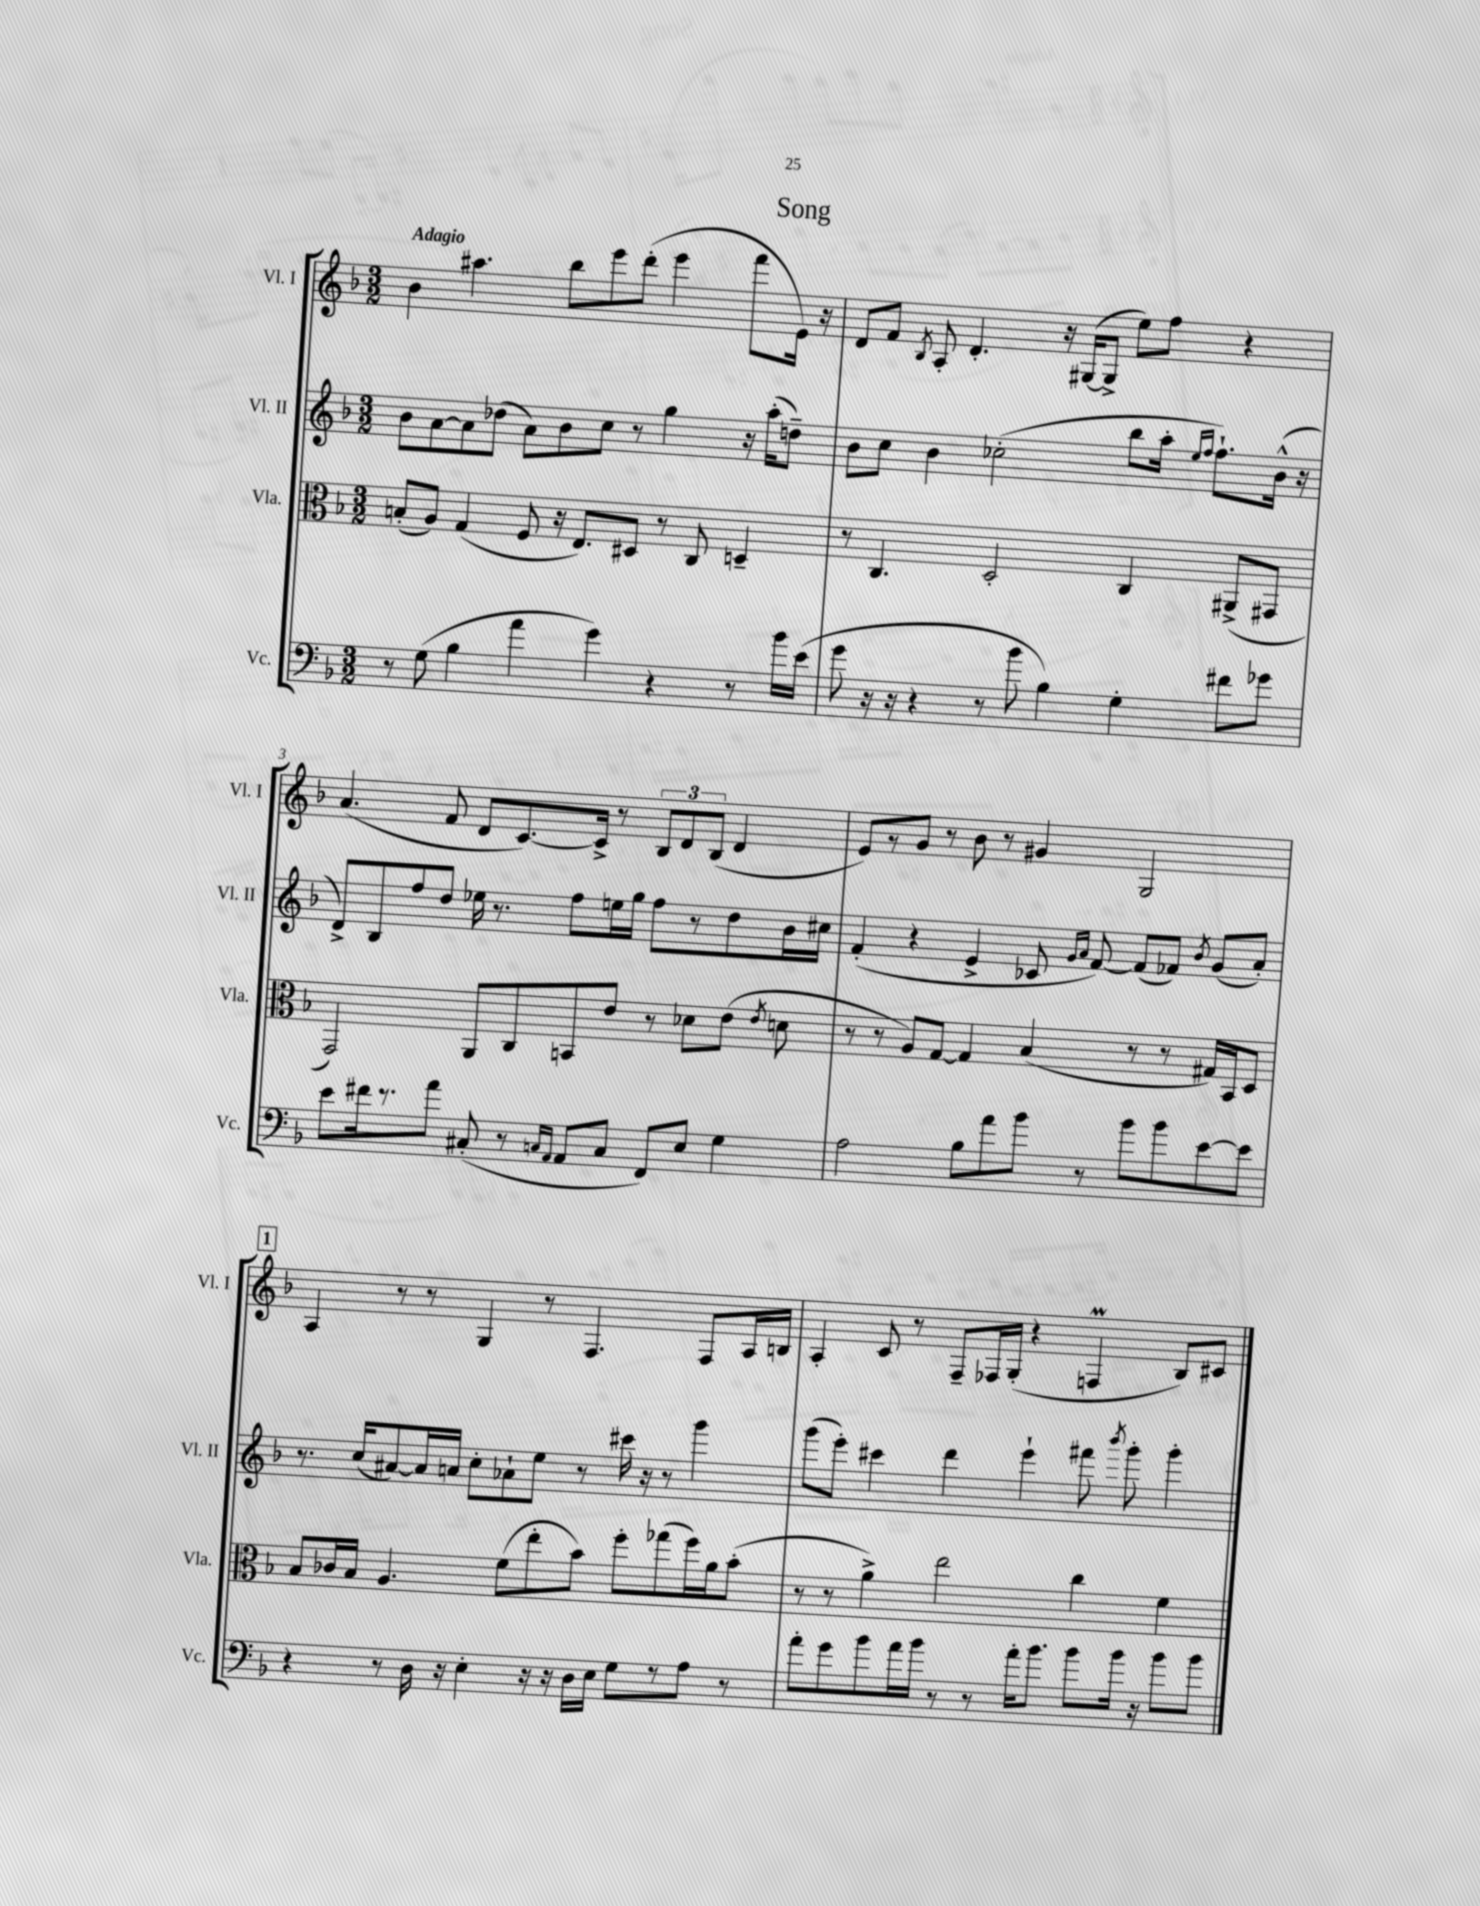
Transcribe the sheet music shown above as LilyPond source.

\header { title = "Song" }
<<
\new StaffGroup <<
\new Staff = "s0" \with { instrumentName = "Vl. I" shortInstrumentName = "Vl. I" } {
    \clef treble \key f \major \numericTimeSignature \time 3/2 \tempo "Adagio"
    \autoBeamOff bes'4 ais''4. bes''8[ e'''8 d'''8]-.( e'''4 f'''8[ e'16]) r16 |
    d'8[ f'8] \acciaccatura { bes8 } a8-. d'4.-. r16 gis16[~( gis8]-> e''8[) f''8] r4 |
    a'4.( f'8 d'8[ c'8.~) c'16]-> r8 \tuplet 3/2 { bes8[ d'8 bes8]( } d'4 |
    e'8[) r8 g'8] r8 bes'8 r8 gis'4 g2 |
    \mark \markup { \box "1" } a4 r8 r8 g4 r8 f4. f8[ a16 b16] |
    a4-. c'8 r8 f8[-- fes16 g16]-.( r4 f4\prall bes8[) cis'8] \bar "|." |
}
\new Staff = "s1" \with { instrumentName = "Vl. II" shortInstrumentName = "Vl. II" } {
    \clef treble \key f \major \numericTimeSignature \time 3/2
    \autoBeamOff bes'8[ a'8~ a'8 des''8]( a'8[) bes'8 c''8] r8 g''4 r16 a''16[-.( d''8]--) |
    bes'8[ c''8] bes'4 ces''2-.( bes''8[ a''16]-. \grace { e''16[ f''16] } f''8.[-!) bes'16]-^( r16 |
    d'8[->) bes8 f''8 d''8] ees''16 r8. f''8[ e''16 g''16] f''8[ r8 d''8 bes'16 cis''16] |
    f'4-.( r4 e'4-> ces'8 \grace { g'16[ a'16] } f'8~) f'8[( fes'8]) \acciaccatura { bes'8 } g'8[( a'8]-.) |
    \mark \markup { \box "1" } r8. c''16[( ais'8~) ais'16 a'16] c''8[-. aes'8-! e''8] r8 cis'''16 r16 r8 g'''4 |
    g'''8[( e'''8]-.) cis'''4 d'''4 e'''4-! fis'''8 \acciaccatura { bes'''8 } g'''8-. g'''4-. \bar "|." |
}
\new Staff = "s2" \with { instrumentName = "Vla." shortInstrumentName = "Vla." } {
    \clef alto \key f \major \numericTimeSignature \time 3/2
    \autoBeamOff b8[-.( a8]) g4( f8 r16 e8.[) dis8] r8 c8 d4-- |
    r8 c4. d2-. c4 ais,8[->( gis,8] |
    g,2) a,8[ c8 b,8 e'8] r8 des'8[ e'8]( \acciaccatura { e'8 } d'8 |
    r8 r8 a8[) g8]~ g4 bes4( r8 r8 gis16[) bes,16 d8] |
    \mark \markup { \box "1" } bes8[ ces'16 bes16] a4. f'8[( e''8-. bes'8]) f''8[-. ges''8( f''16) a'16 bes'8]-.( |
    r8 r8 a'4->) e''2 c''4 f'4 \bar "|." |
}
\new Staff = "s3" \with { instrumentName = "Vc." shortInstrumentName = "Vc." } {
    \clef bass \key f \major \numericTimeSignature \time 3/2
    \autoBeamOff r8 g8( bes4 a'4 g'4) r4 r8 bes'16[ e'16]( |
    g'8 r16 r16 r4 r8 bes'8 bes4) g4-. fis'8[ ges'8] |
    e'8[ fis'16 r8. a'8] cis8-.( r8 \grace { c16[ a,16] } a,8[ c8] f,8[) e8] g4 |
    a2 bes8[ a'8 bes'8] r8 bes'8[ bes'8 e'8~ e'8] |
    \mark \markup { \box "1" } r4 r8 d16 r16 e4-. r16 r16 d16[ e16] g8[ r8 a8] r8 |
    a'8[-. g'8 bes'8 a'16 bes'16] r8 r8 a'16[-. bes'8.] bes'8[ bes'16] r16 bes'8[ bes'8] \bar "|." |
}
>>
>>
